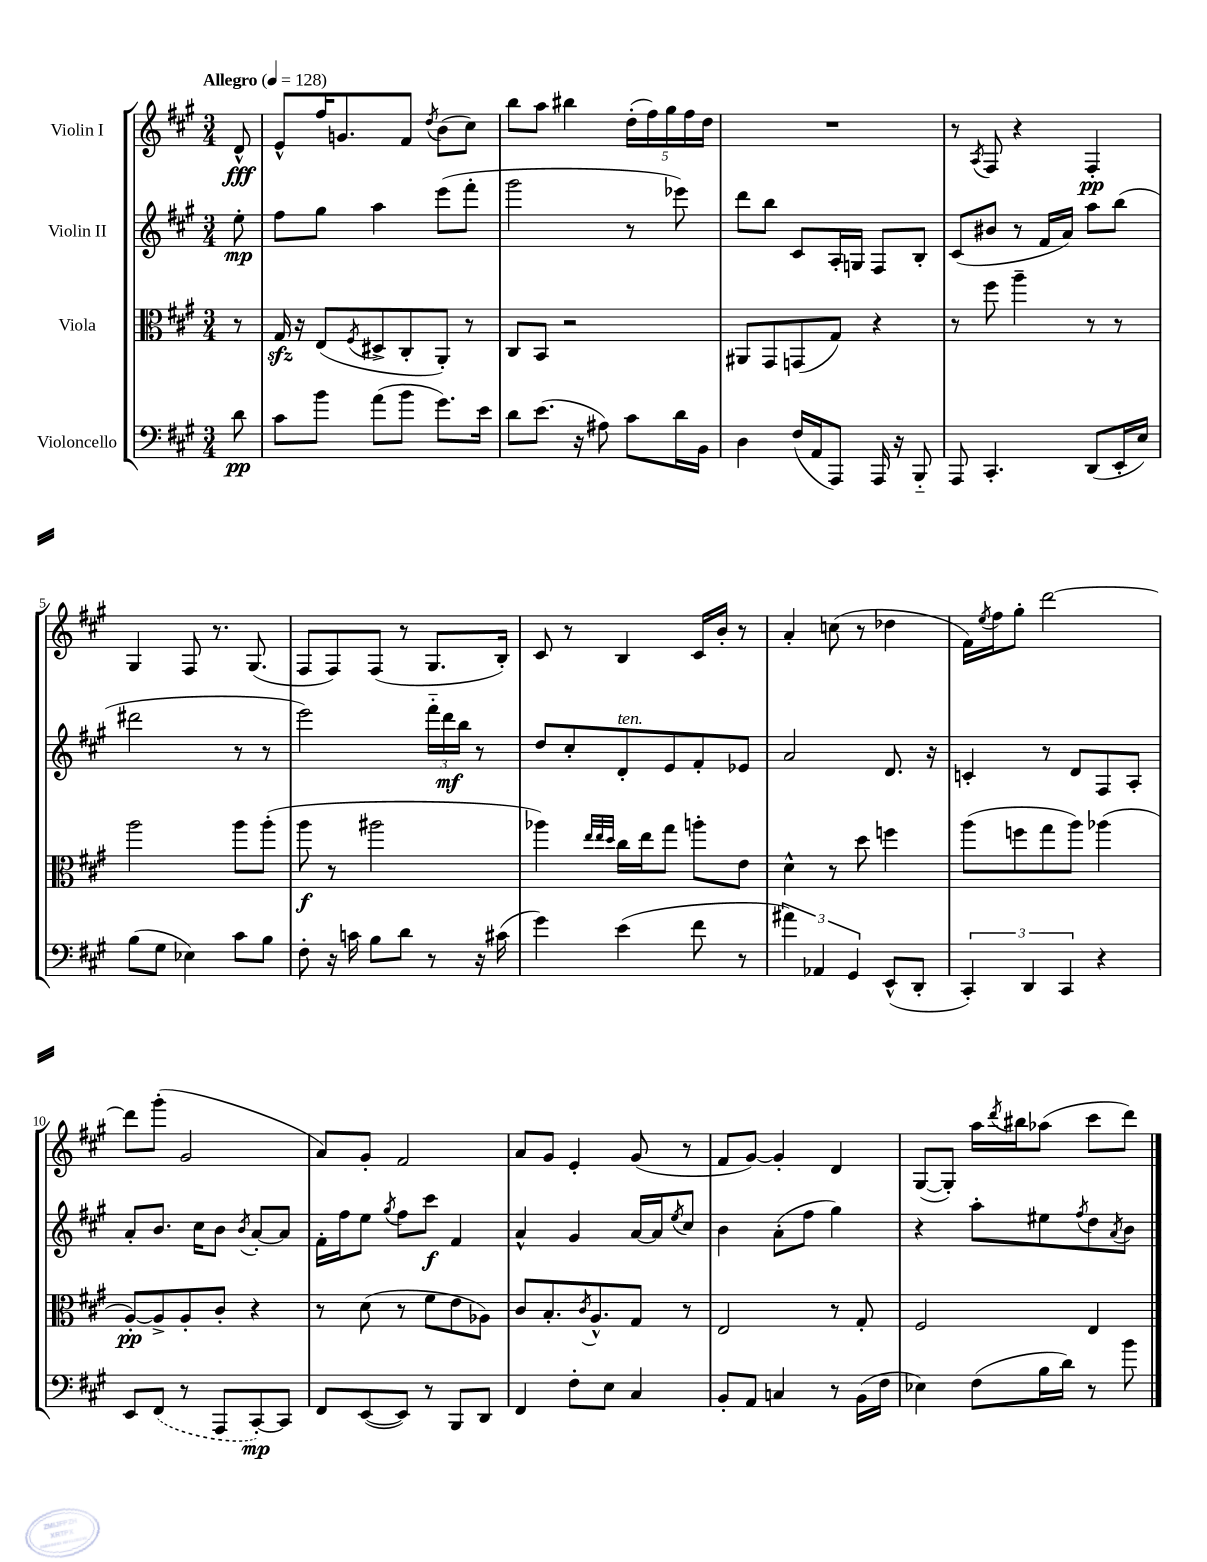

**kern	**kern	**kern	**kern
*staff4	*staff3	*staff2	*staff1
*clefF4	*clefC3	*clefG2	*clefG2
*k[f#c#g#]	*k[f#c#g#]	*k[f#c#g#]	*k[f#c#g#]
*M3/4	*M3/4	*M3/4	*M3/4
*MM128	*MM128	*MM128	*MM128
8d	8r	8ee'	8d^^
=	=	=	=
8c#	16G#	8ff#	8e^^
.	16r	.	.
8b	(8E	8gg#	16ff#
.	.	.	8.g
.	8qF#	.	.
(8a	8D#^	4aa	.
8b	8C#'	.	8f#
.	.	.	8qdd
8.g#)	8AA')	(8eee	(8b
.	8r	8fff#'	8cc#)
16e	.	.	.
=	=	=	=
8d	8C#	2ggg#	8bb
(8.e	8BB	.	8aa
.	2r	.	4bb#
16r	.	.	.
8A#)	.	.	.
8c#	.	8r	(20dd'
.	.	.	20ff#)
.	.	.	20gg#
16d	.	8eee-)	.
.	.	.	20ff#
16BB	.	.	.
.	.	.	20dd
=	=	=	=
4D	8AA#	8ddd	2.r
.	8GG#	8bb	.
(16F#	(8GG	8c#	.
16AA	.	.	.
8AAA)	8G#)	16A'	.
.	.	16G	.
16AAA	4r	8F#	.
16r	.	.	.
8BBB'~	.	8B'	.
=	=	=	=
8AAA	8r	(8c#	8r
.	.	.	8qA
4.CC#'	8ff#	8b#	8F#
.	4aa~	8r	4r
.	.	16f#	.
.	.	16a)	.
(8DD	8r	8aa	4F#'
16EE'	8r	(8bb	.
16E)	.	.	.
=	=	=	=
(8B	2aa	2ddd#	4G#
8G#	.	.	.
4E-)	.	.	8F#
.	.	.	8.r
8c#	8aa	8r	.
.	.	.	(8.G#
8B	(8aa'	8r	.
=	=	=	=
8F#'	8aa	2eee)	8F#
16r	8r	.	8F#)
16c	.	.	.
8B	2aa#	.	(8F#
8d	.	.	8r
8r	.	24fff#'~	8.G#
.	.	24ddd	.
.	.	24bb	.
16r	.	8r	.
(16c#	.	.	16B')
=	=	=	=
4g#)	4aa-)	8dd	8c#
.	.	8cc#'	8r
.	32qqee	.	.
.	32qqee	.	.
.	32qqdd	.	.
(4e	16cc#	8d'	4B
.	16ee	.	.
.	8gg#	8e	.
8f#	8aa'	8f#'	16c#
.	.	.	16b'
8r	8e	8e-	8r
=	=	=	=
6a#)	4d^^	2a	4a'
6AA-	.	.	.
.	8r	.	(8cc
6GG#	.	.	.
.	8dd	.	8r
(8EE^^	4ff	8.d	4dd-
8DD'	.	.	.
.	.	16r	.
=	=	=	=
6CC#')	(8aa	4c'	16f#)
.	.	.	8qee
.	.	.	16ff#
.	8ff	.	8gg#'
6DD	.	.	.
.	8gg#	8r	[2ddd
6CC#	.	.	.
.	8aa)	8d	.
4r	(4aa-	8F#	.
.	.	8A'	.
=	=	=	=
8EE	[8A')	8a'	8ddd]
(8FF#	8A^]	8.b	(8ggg#'
8r	8A'	.	2g#
.	.	16cc#	.
8AAA	8c#'	8b	.
.	.	8qb	.
[8CC#')	4r	[8a'	.
8CC#]	.	8a]	.
=	=	=	=
8FF#	8r	16f#'	8a)
.	.	16ff#	.
([8EE	(8d	8ee	8g#'
.	.	8qgg#	.
8EE])	8r	8ff#	2f#
8r	8f#	8ccc#	.
8BBB	8e	4f#	.
8DD	8A-)	.	.
=	=	=	=
4FF#	8c#	4a^^	8a
.	8.B'	.	8g#
8F#'	.	4g#	4e'
.	8qc#	.	.
.	8.A^^	.	.
8E	.	.	.
4C#	8G#	[16a	(8g#
.	.	16a]	.
.	.	8qee	.
.	8r	8cc#	8r
=	=	=	=
8BB'	2E	4b	8f#
8AA	.	.	[8g#)
4C	.	(8a'	4g#']
.	.	8ff#	.
8r	8r	4gg#)	4d
(16BB	8G#'	.	.
16F#	.	.	.
=	=	=	=
4E-)	2F#	4r	([8G#
.	.	.	8G#'])
(8F#	.	8aa'	16aa
.	.	.	8qddd
.	.	.	16bb#
16B	.	8ee#	(8aa-
16d)	.	.	.
.	.	8qff#	.
8r	4E	8dd	8ccc#
.	.	8qa	.
8b	.	8b	8ddd)
==	==	==	==
*-	*-	*-	*-
